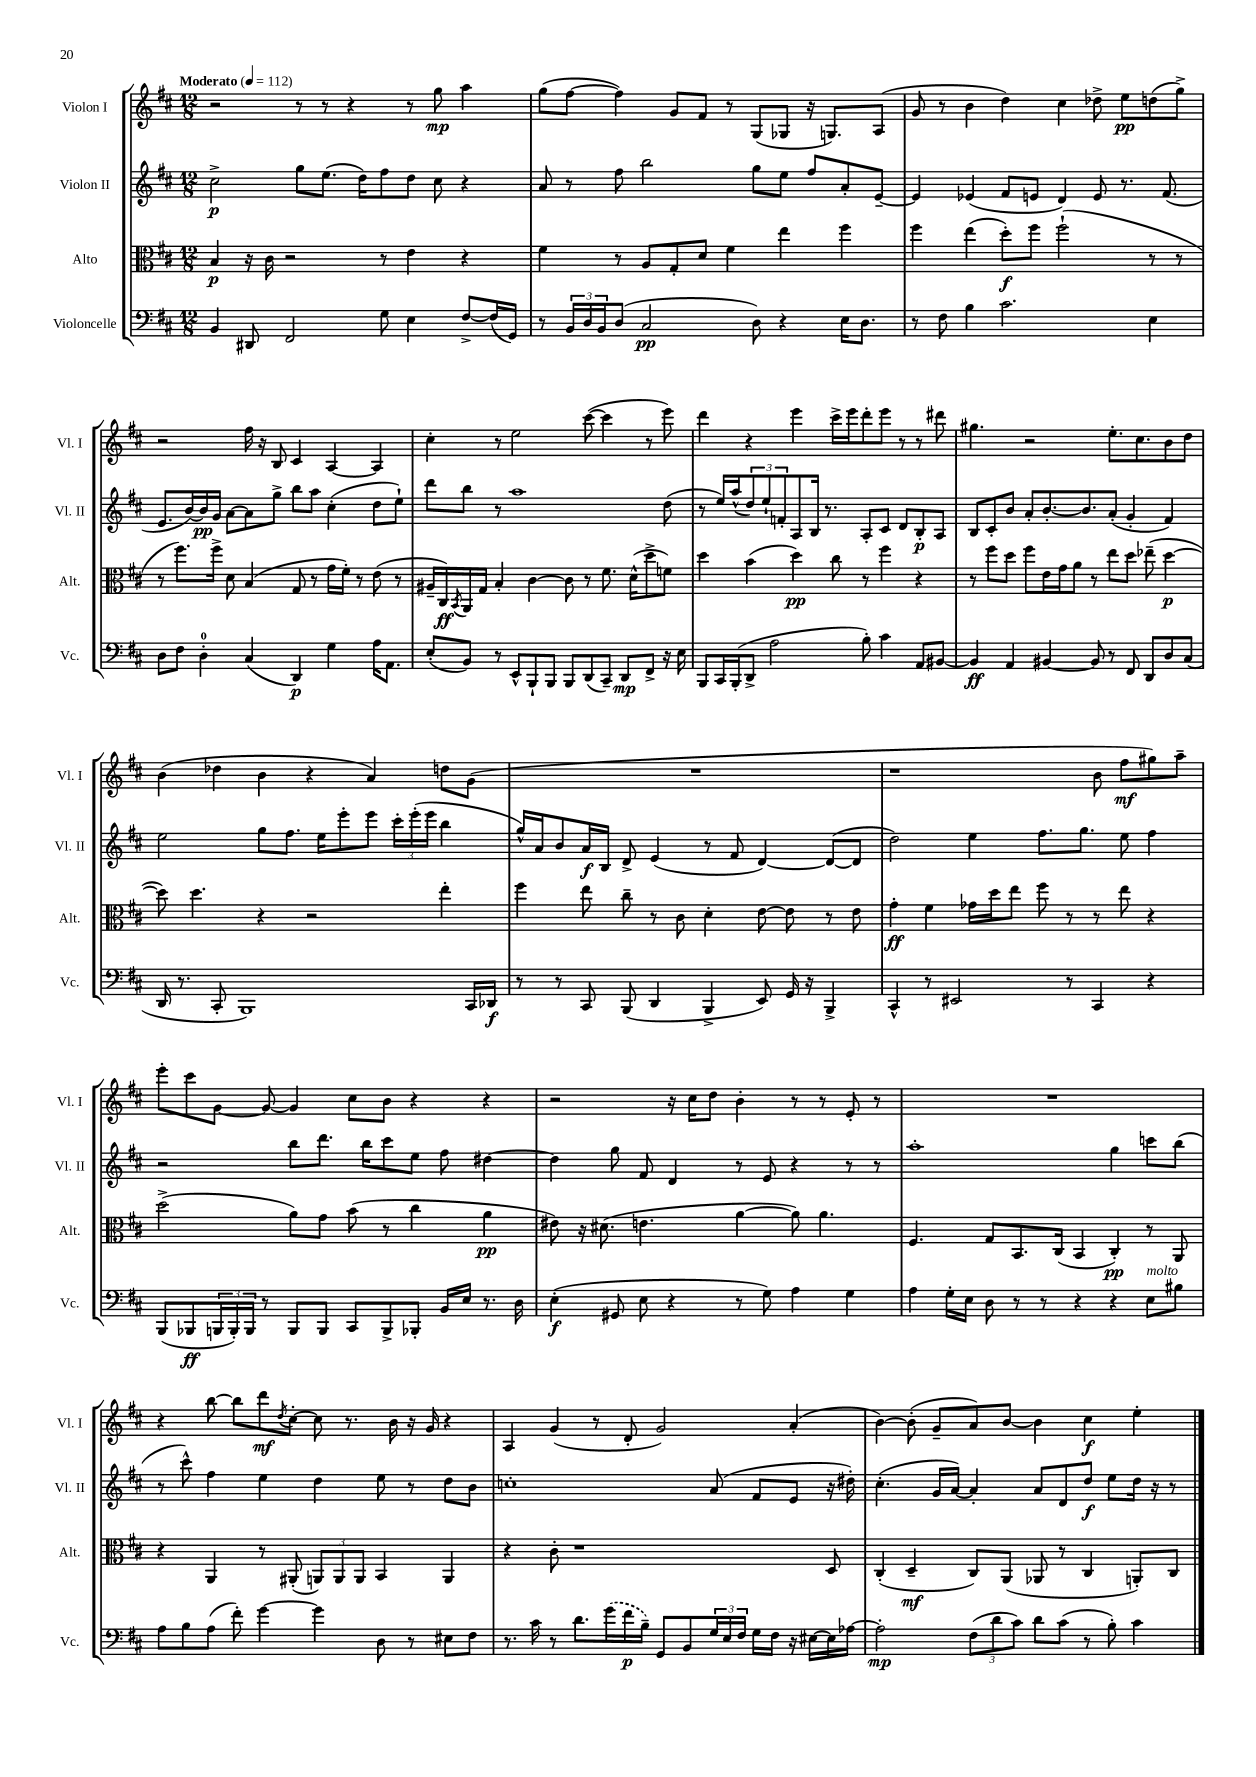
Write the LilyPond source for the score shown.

<<
\new StaffGroup <<
\new Staff = "s0" \with { instrumentName = "Violon I" shortInstrumentName = "Vl. I" } {
    \clef treble \key d \major \numericTimeSignature \time 12/8 \tempo "Moderato" 4 = 112
    r2 r8 r8 r4 r8 g''8\mp a''4 |
    g''8( fis''8~ fis''4) g'8 fis'8 r8 g8( ges8 r16 g8.) a8( |
    g'8 r8 b'4 d''4) cis''4 des''8-> e''8\pp d''8( g''8->) |
    r2 fis''16 r16 b8 cis'4 a4~ a4 |
    cis''4-. r8 e''2 cis'''8~( cis'''4 r8 e'''8) |
    d'''4 r4 e'''4 cis'''16-> e'''16 d'''8-. e'''8 r8 r8 dis'''8 |
    gis''4. r2 e''8.-. cis''8. b'8 d''8 |
    b'4( des''4 b'4 r4 a'4) d''8 g'8( |
    R1. |
    r1 b'8 fis''8\mf gis''8) a''8-- |
    e'''8-. cis'''8 g'8~ g'8~ g'4 cis''8 b'8 r4 r4 |
    r2 r16 cis''16 d''8 b'4-. r8 r8 e'8-. r8 |
    R1. |
    r4 b''8~ b''8 d'''8\mf \acciaccatura { d''8 } cis''8~-. cis''8 r8. b'16 r16 g'16 r4 |
    a4 g'4( r8 d'8-. g'2) a'4-.( |
    b'4~) b'8-.( g'8-- a'8) b'8~ b'4 cis''4\f e''4-. \bar "|." |
}
\new Staff = "s1" \with { instrumentName = "Violon II" shortInstrumentName = "Vl. II" } {
    \clef treble \key d \major \numericTimeSignature \time 12/8
    cis''2->\p g''8 e''8.( d''16) fis''8 d''8 cis''8 r4 |
    a'8 r8 fis''8 b''2 g''8 e''8 fis''8 a'8-. e'8~-- |
    e'4 ees'4( fis'8 e'8 d'4) e'8 r8. fis'8.( |
    e'8. b'16~) b'16\pp g'16 a'8~ a'8 g''8-> b''8 a''8 cis''4-.( d''8 e''8-!) |
    d'''8 b''8 r8 a''1 d''8( |
    r8 e''16) a''16-^( \tuplet 3/2 { d''8) e''8-! f'8-. } a8 b16 r8. a8-. cis'8 d'8 b8-.\p a8 |
    b8 cis'8-. b'8 a'8-. b'8.~-. b'8. a'8-.( g'4-. fis'4) |
    e''2 g''8 fis''8. e''16 e'''8-. e'''8 \tuplet 3/2 { cis'''16-. e'''16-.( e'''16 } b''4 |
    g''16-^) a'16 b'8 a'16\f b16 d'8-> e'4( r8 fis'8 d'4~) d'8~( d'8 |
    d''2) e''4 fis''8. g''8. e''8 fis''4 |
    r2 b''8 d'''8. b''16 cis'''8 e''8 fis''8 dis''4~ |
    dis''4 g''8 fis'8 d'4 r8 e'8 r4 r8 r8 |
    a''1-. g''4 c'''8 b''8( |
    r8 cis'''8-^) fis''4 e''4 d''4 e''8 r8 d''8 b'8 |
    c''1-. a'8( fis'8 e'8 r16 dis''16-.) |
    cis''4.-.( g'16 a'16~) a'4-. a'8 d'8 d''8\f e''8 d''16 r16 r8 \bar "|." |
}
\new Staff = "s2" \with { instrumentName = "Alto" shortInstrumentName = "Alt." } {
    \clef alto \key d \major \numericTimeSignature \time 12/8
    b4\p r16 cis'16 r2 r8 e'4 r4 |
    fis'4 r8 a8 g8-. d'8 fis'4 e''4 fis''4 |
    fis''4 e''4( d''8-.\f) fis''8 fis''2-!( r8 r8 |
    r8 fis''8.) fis''16-> d'8 b4( g8 r8 g'16 fis'16-.) r8 e'8( r8 |
    ais16-- cis16\ff) \acciaccatura { b,8 } a,16 g16 b4-. cis'4~ cis'8 r8 fis'8. d'16-^( d''8-> f'8) |
    d''4 b'4( d''4\pp) cis''8 r8 fis''4 r4 |
    r8 fis''8 d''8 fis''8 e'16 g'16 a'8 r8 e''8 d''8 ees''8--( d''4~\p |
    d''8) d''4. r4 r2 e''4-. |
    fis''4 e''8 cis''8-- r8 cis'8 d'4-. e'8~ e'8 r8 e'8 |
    g'4-.\ff fis'4 ges'16 d''16 e''8 fis''8 r8 r8 e''8 r4 |
    d''2->( a'8) g'8 b'8( r8 cis''4 a'4\pp |
    eis'8) r16 dis'8.( e'4. a'4~ a'8) a'4. |
    fis4. g8 b,8. cis16( b,4 cis4-.\pp) r8 a,8 |
    r4 a,4 r8 ais,8-.( \tuplet 3/2 { a,8) a,8 a,8 } b,4 a,4 |
    r4 cis'8-. r1 d8 |
    cis4-.( d4--\mf cis8) a,8( aes,8 r8 cis4 a,8-.) cis8 \bar "|." |
}
\new Staff = "s3" \with { instrumentName = "Violoncelle" shortInstrumentName = "Vc." } {
    \clef bass \key d \major \numericTimeSignature \time 12/8
    b,4 dis,8 fis,2 g8 e4 fis8~-> fis16( g,16) |
    r8 \tuplet 3/2 { b,16 d16 b,16 } d8( cis2\pp d8) r4 e16 d8. |
    r8 fis8 b4 cis'2. e4 |
    d8 fis8 d4-0-. cis4( d,4\p) g4 a16 a,8. |
    e8-.( b,8) r8 e,8-^ b,,8-! b,,8 b,,8 d,8( cis,8--) d,8\mp fis,8-> r16 e16 |
    b,,8 cis,16 b,,16-.( d,8-> a2 b8-.) cis'4 a,8 bis,8~ |
    bis,4\ff a,4 bis,4~ bis,8 r8 fis,8 d,8 d8 cis8( |
    d,16 r8. cis,8-. b,,1) cis,16 des,16\f |
    r8 r8 cis,8 b,,8( d,4 b,,4-> e,8) g,16 r16 b,,4-> |
    cis,4-^ r8 eis,2 r8 cis,4 r4 |
    b,,8( bes,,8\ff \tuplet 3/2 { b,,16 b,,16-.) b,,16 } r8 b,,8 b,,8 cis,8 b,,8-> bes,,8-. b,16 e16 r8. d16 |
    e4-.\f( gis,8 e8 r4 r8 g8) a4 g4 |
    a4 g16-. e16 d8 r8 r8 r4 r4 e8^\markup { \italic "molto" } bis8 |
    a8 b8 a8( fis'8-.) g'4~ g'4 d8 r8 eis8 fis8 |
    r8. cis'16 r8 d'8. \once \slurDashed g'16( fis'16\p b16--) g,8 b,8 \tuplet 3/2 { g16 e16 fis16 } g16 fis16 r16 eis16~ eis16 aes16~ |
    aes2-.\mp \tuplet 3/2 { fis8( d'8 cis'8) } d'8 cis'8( r8 b8-.) cis'4 \bar "|." |
}
>>
>>
\layout { \context { \Score \remove "Bar_number_engraver" } }
